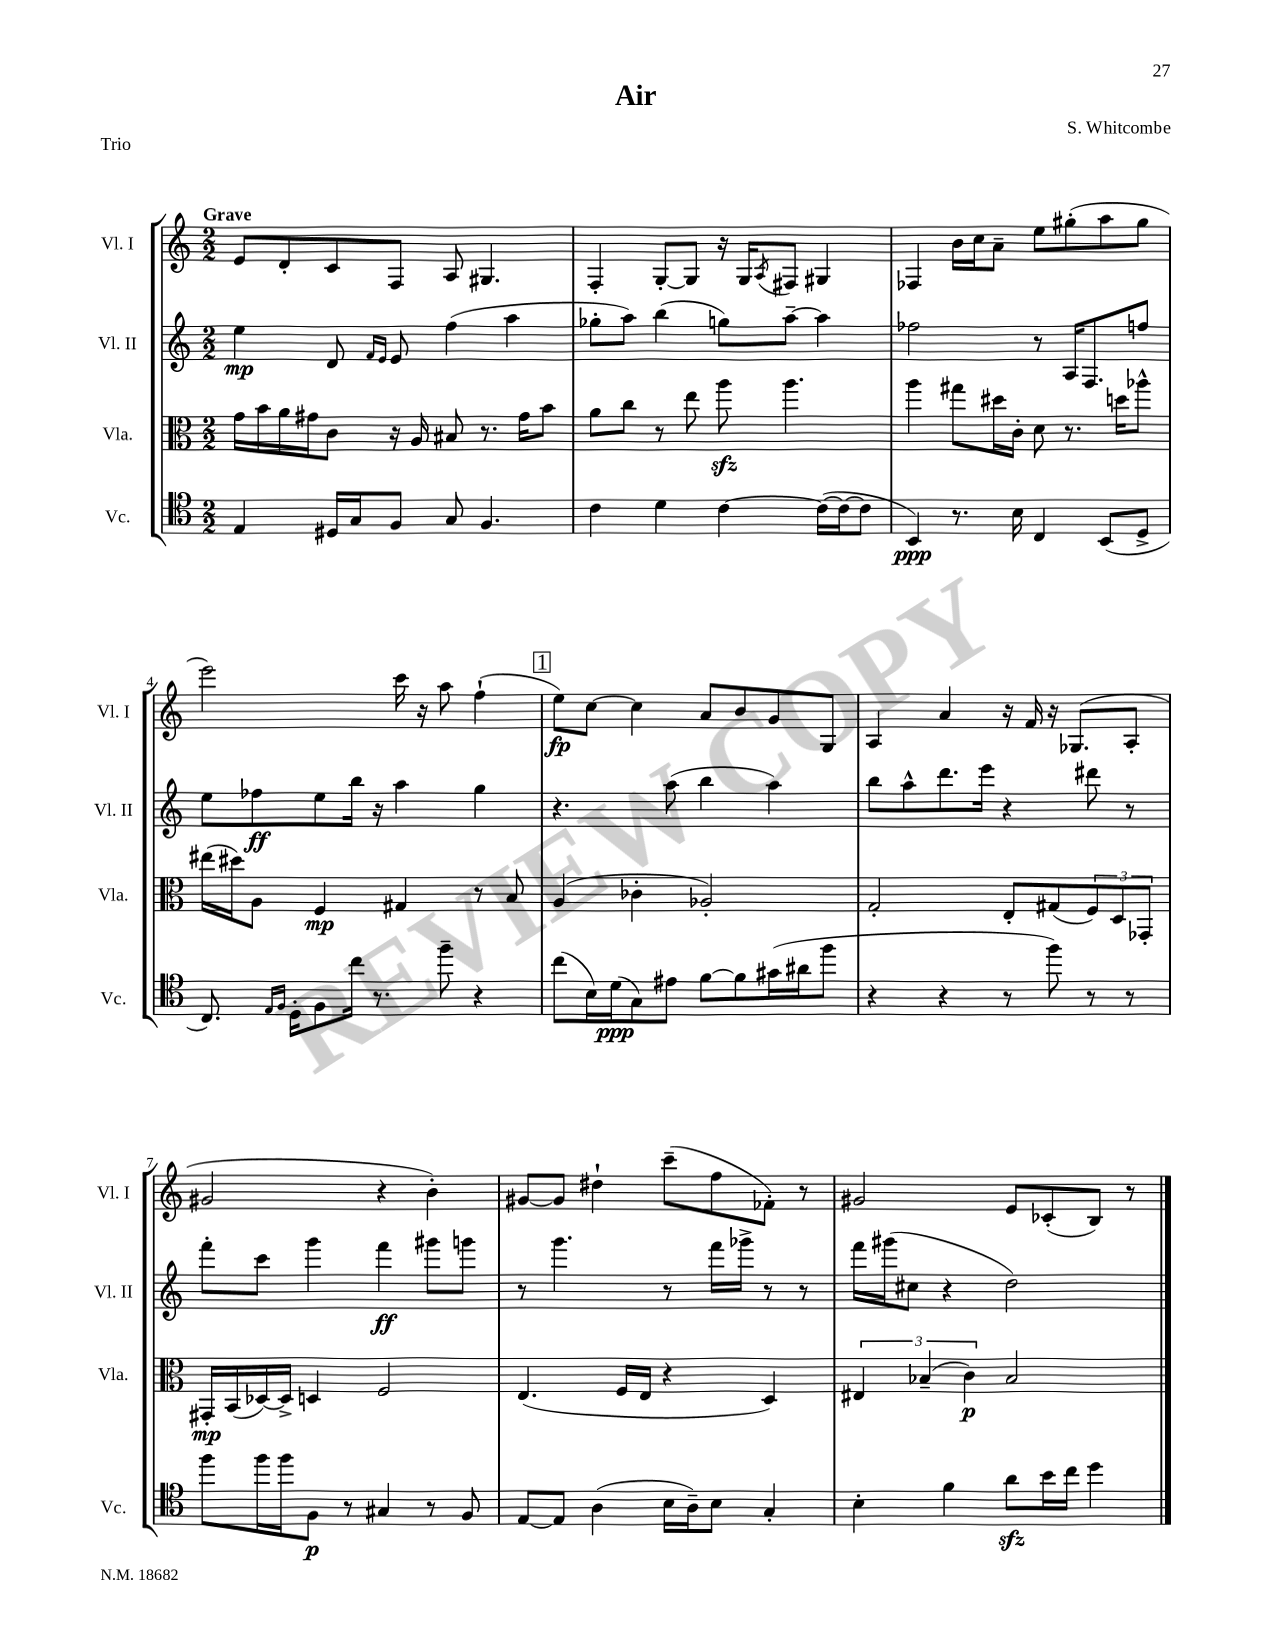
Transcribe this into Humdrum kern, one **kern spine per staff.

**kern	**kern	**kern	**kern
*staff4	*staff3	*staff2	*staff1
*clefC4	*clefC3	*clefG2	*clefG2
*k[]	*k[]	*k[]	*k[]
*M2/2	*M2/2	*M2/2	*M2/2
4E	16g	4ee	8e
.	16b	.	.
.	16a	.	8d'
.	16g#	.	.
16D#	8c	8d	8c
16G	.	.	.
.	.	16qqf	.
.	.	16qqe	.
8F	16r	8e	8F
.	16A	.	.
8G	8B#	(4ff	8A
4.F	8.r	.	4.G#
.	.	4aa	.
.	16g#	.	.
.	8b	.	.
=	=	=	=
4c	8a	8gg-'	4F'
.	8cc	8aa)	.
4d	8r	(4bb	[8G'
.	8ee	.	8G]
[4c	8aa	8gg)	16r
.	.	.	16G
.	.	.	8qA
.	4.aa	[8aa~	8F#
(16c_	.	4aa]	4G#
16c_	.	.	.
8c]	.	.	.
=	=	=	=
4BB)	4aa	2ff-	4F-
8.r	8gg#	.	16b
.	.	.	16cc
.	16dd#	.	8a~
16B	16c'	.	.
4C	8d	8r	8ee
.	8.r	16A	(8gg#'
.	.	8.F	.
(8BB	.	.	8aa
.	16dd	.	.
8D^	8aa-^^	8ff	8gg#
=	=	=	=
8.C)	(16ee#	8ee	2eee)
.	16dd#)	.	.
.	8A	8ff-	.
16qqE	.	.	.
16qqF	.	.	.
16D'	.	.	.
8F	4F	8ee	.
16cc	.	16bb	.
8.r	.	16r	.
.	4G#	4aa	16ccc
.	.	.	16r
8ff~	.	.	8aa
4r	8r	4gg	(4ff`
.	8B	.	.
=	=	=	=
(8cc	(4A	4.r	8ee)
16B)	.	.	[8cc
(16d	.	.	.
8G)	4c-'	.	4cc]
8e#	.	(8aa	.
[8f	2A-')	4bb	8a
8f]	.	.	8b
(16g#	.	4aa)	8g
16a#	.	.	.
8ff	.	.	8G
=	=	=	=
4r	2G'	8bb	4A
.	.	8aa^^	.
4r	.	8.ddd	4a
.	.	16eee	.
8r	8E'	4r	16r
.	.	.	16f
8ff)	(8G#	.	16r
.	.	.	(8.G-
8r	12F)	8ddd#	.
.	12D	.	.
8r	.	8r	8A'
.	12GG-'	.	.
=	=	=	=
8ff	16GG#'	8fff'	2g#
.	(16BB	.	.
16ff	[16D-)	8ccc	.
16ff	16D-^]	.	.
8F	4D	4ggg	.
8r	.	.	.
4G#	2F	4fff	4r
8r	.	8ggg#	4b')
8F	.	8ggg	.
=	=	=	=
[8E	(4.E	8r	[8g#
8E]	.	4.ggg	8g#]
(4A	.	.	4dd#`
.	16F	.	.
.	16E	.	.
16B	4r	8r	(8ccc~
16A~)	.	.	.
8B	.	16fff	8ff
.	.	16ggg-^	.
4G'	4D)	8r	8f-')
.	.	8r	8r
=	=	=	=
4B'	6E#	16fff	2g#
.	.	(16ggg#	.
.	.	8cc#	.
.	(6B-~	.	.
4f	.	4r	.
.	6c)	.	.
8a	2B-	2dd)	8e
16b	.	.	(8c-'
16cc	.	.	.
4dd	.	.	8B)
.	.	.	8r
==	==	==	==
*-	*-	*-	*-
